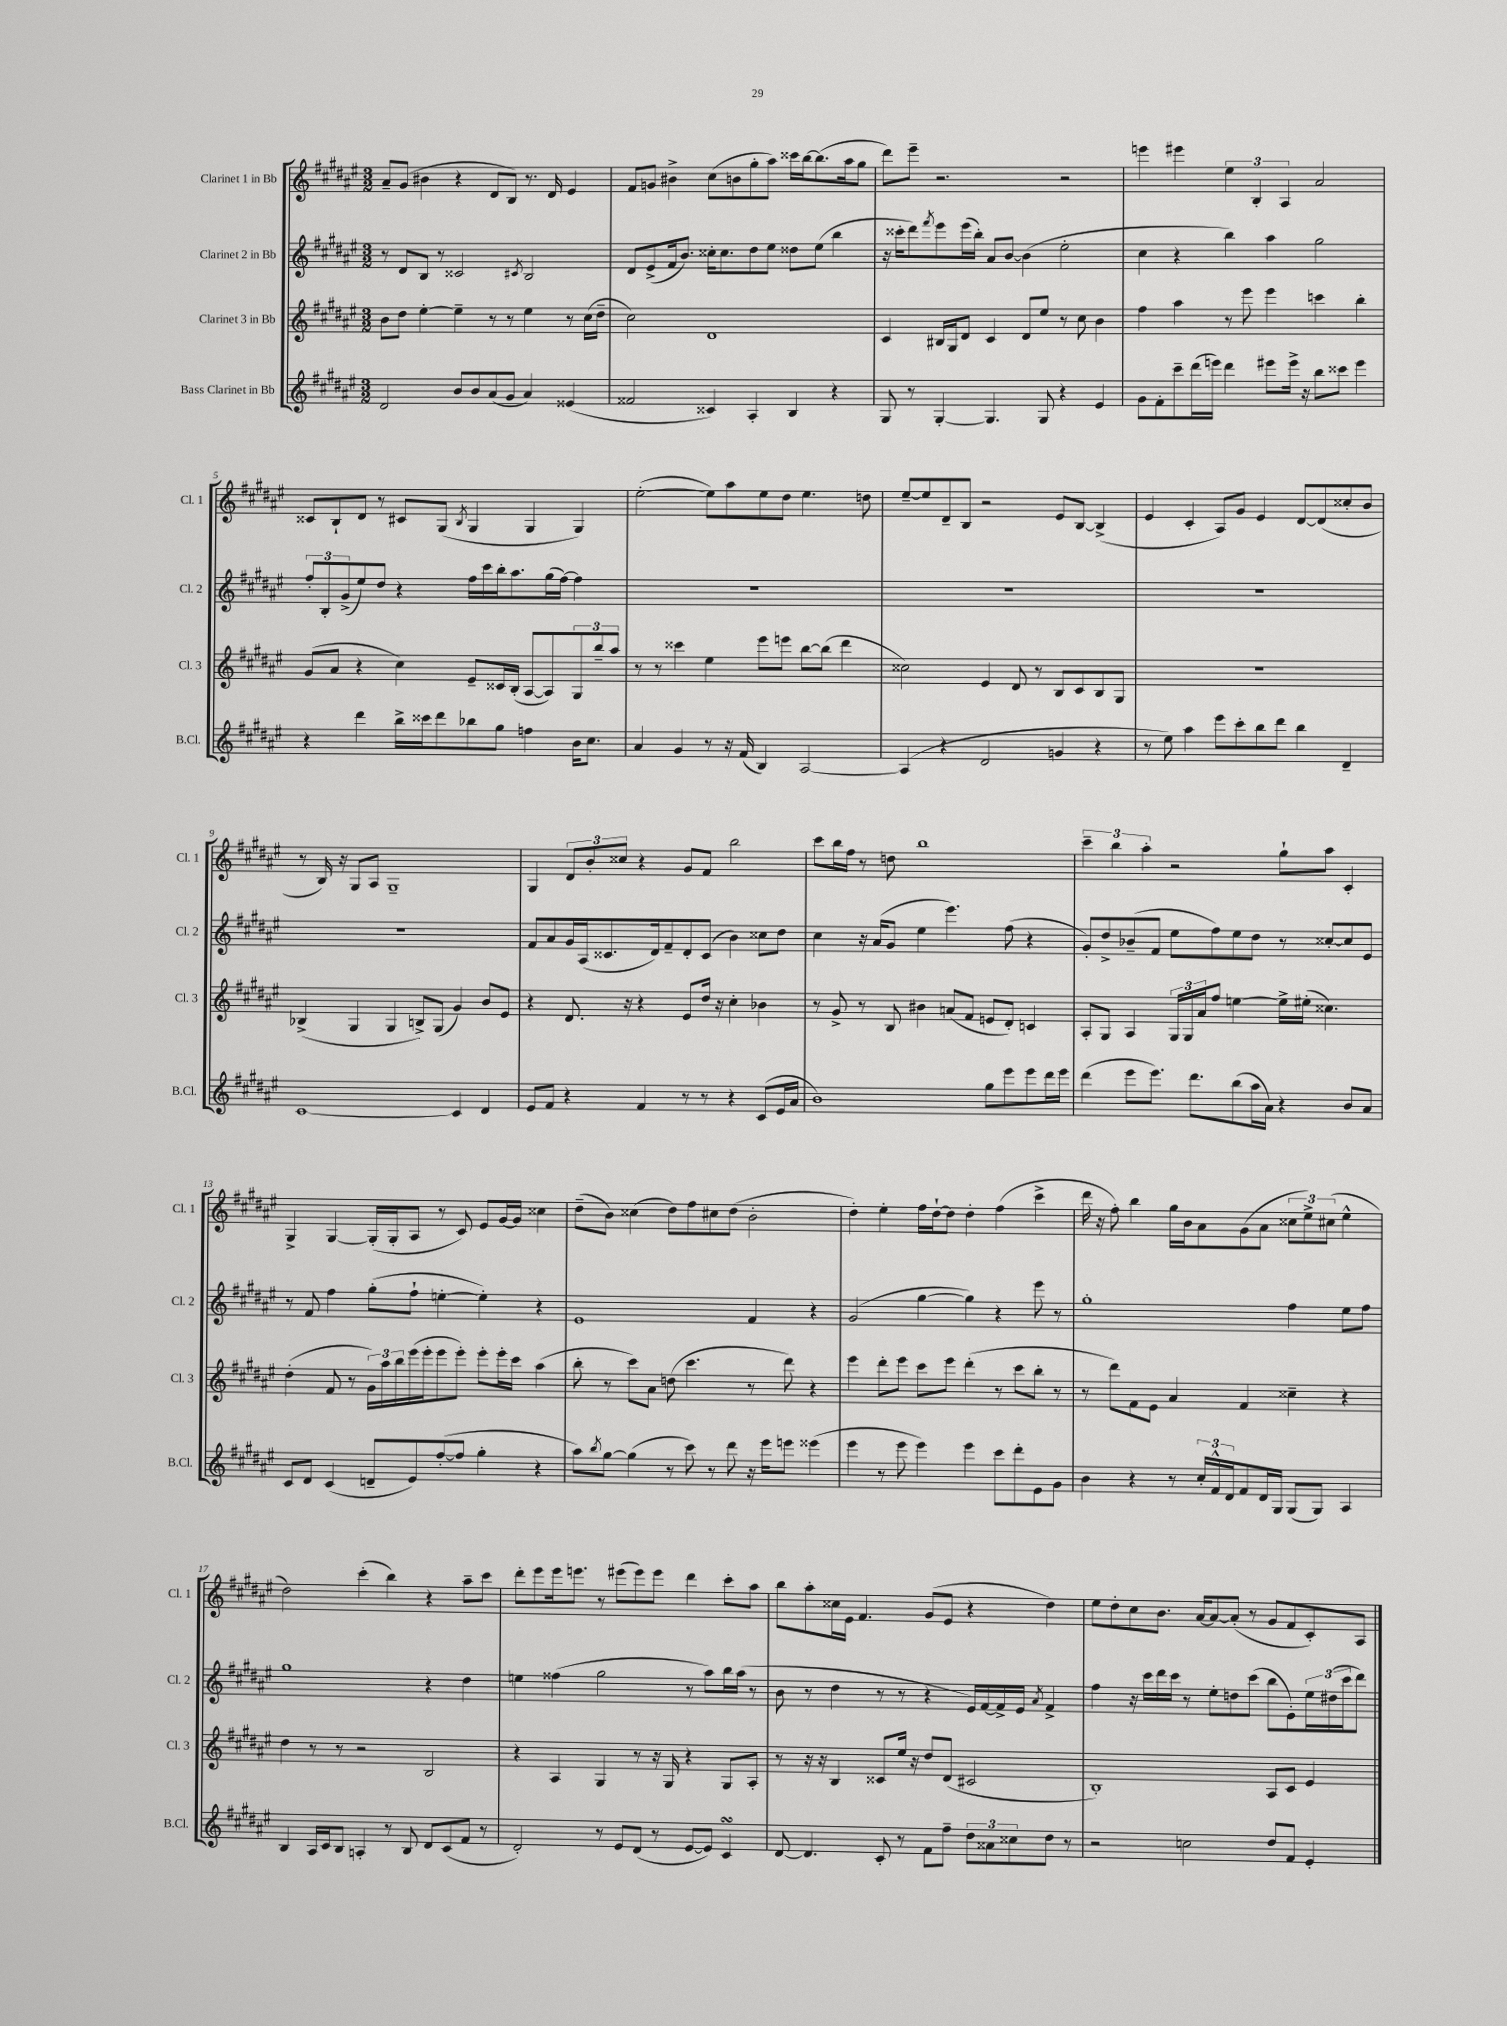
<<
\new StaffGroup <<
\new Staff = "s0" \with { instrumentName = "Clarinet 1 in Bb" shortInstrumentName = "Cl. 1" } {
    \clef treble \key fis \major \numericTimeSignature \time 3/2
    ais'8-- gis'8( bis'4 r4 dis'8 b8) r8. dis'16 eis'4 |
    fis'8 g'8 bis'4-> cis''8( b'8 gis''8-. ais''8) cisis'''16 b''16~ b''8.( ais''16 gis''8 |
    dis'''8) eis'''8-- r2. r2 |
    e'''4 eis'''4 \tuplet 3/2 { eis''4 b4-. ais4 } ais'2 |
    cisis'8 b8-! dis'8 r8 cis'8 gis8( \acciaccatura { b8 } gis4 gis4 gis4) |
    eis''2~-.( eis''8) ais''8 eis''8 dis''8 eis''4. d''8 |
    eis''8~-- eis''8 dis'8-- b8 r2 eis'8 b8~ b4->( |
    eis'4 cis'4-. ais8) gis'8 eis'4 dis'8~ dis'8( cisis''8-. b'8 |
    r8 b16) r16 gis8 ais8 gis1-- |
    gis4 \tuplet 3/2 { dis'8 b'8-. cisis''8 } r4 gis'8 fis'8 b''2 |
    cis'''8 b''16 fis''16 r8 d''8 b''1 |
    \tuplet 3/2 { cis'''4-- b''4 ais''4-. } r2 gis''8-! ais''8 cis'4-. |
    gis4-> gis4~ gis16-.( gis16-. ais8 r8 cis'8) eis'8 gis'16~ gis'16 cisis''4 |
    dis''8--( b'8) cisis''4( dis''8) fis''8 cis''8 dis''8( b'2-. |
    dis''4-.) eis''4-. fis''16 dis''16~-! dis''8 dis''4-. fis''4( cis'''4-> |
    dis'''16 r16 fis''8-.) b''4 gis''16 b'16 ais'8 gis'8( ais'8 \tuplet 3/2 { cisis''8 eis''8->) cis''8( } eis''4-^ |
    dis''2) cis'''4-.( b''4) r4 ais''8-- cis'''8 |
    dis'''8-. eis'''8 eis'''16 e'''8. r8 eis'''8( eis'''8) eis'''8 dis'''4 cis'''8-. ais''8 |
    b''8 ais''8-. cisis''16 eis'16 fis'4. gis'8( eis'8 r4 dis''4) |
    eis''8 dis''8-. cis''8 b'8. ais'16~ ais'8~ ais'8-.( r8 gis'8 fis'8 cis'8-.) ais8 \bar "|." |
}
\new Staff = "s1" \with { instrumentName = "Clarinet 2 in Bb" shortInstrumentName = "Cl. 2" } {
    \clef treble \key fis \major \numericTimeSignature \time 3/2
    r8 dis'8 b8 r8 cisis'2 \acciaccatura { cis'8 } b2 |
    dis'8 eis'8->( fis'16 b'8.) cisis''16-. cisis''8. dis''8 eis''8 disis''8 eis''8( b''4 |
    r16 cisis'''16-. dis'''8) \acciaccatura { fis'''8 } eis'''8 eis'''16( b''16-.) ais'8 b'8~ b'4( eis''2-. |
    cis''4 r4 b''4) ais''4 gis''2 |
    \tuplet 3/2 { fis''8-. b8-. gis'8->( } eis''8) dis''8 r4 fis''16 cis'''16 b''16-. ais''8. gis''16( fis''16~) fis''4 |
    R1. |
    R1. |
    R1. |
    R1. |
    fis'8 ais'8 gis'16 ais16( cisis'8. dis'16) fis'8-- dis'8-. cisis'8( b'4) cisis''8 dis''8 |
    cis''4 r16 ais'16( gis'8 eis''4 eis'''4.) fis''8( r4 |
    gis'8-.) dis''8-> bes'8--( fis'8 eis''8 fis''8) eis''8 dis''8 r8 cisis''8~-. cisis''8 eis'8 |
    r8 fis'8 fis''4 gis''8-.( fis''8-! e''4~-. e''4-.) r4 |
    eis'1 fis'4 r4 |
    gis'2( gis''4~ gis''4) r4 eis'''8 r8 |
    gis''1-. fis''4 eis''8 fis''8 |
    gis''1 r4 dis''4 |
    e''4 fisis''4( gis''2 r8 ais''8) b''16 ais''16( r8 |
    b'8 r8 dis''4 r8 r8 r4 eis'16) fis'16~ fis'16-> eis'16 \acciaccatura { ais'8 } fis'4-> |
    fis''4 r16 cis'''16 dis'''16 cis'''16 r8 eis''8-. d''8 cis'''8( b''8 eis'8-.) \tuplet 3/2 { eis''16 dis''16( cis'''16 } dis'''8) \bar "|." |
}
\new Staff = "s2" \with { instrumentName = "Clarinet 3 in Bb" shortInstrumentName = "Cl. 3" } {
    \clef treble \key fis \major \numericTimeSignature \time 3/2
    b'8 dis''8 eis''4~-. eis''4-- r8 r8 eis''4 r8 cis''16( dis''16-- |
    cis''2) dis'1 |
    cis'4 bis16 gis16 dis'8 cis'4 dis'8 eis''8 r8 cis''8 b'4 |
    fis''4 ais''4 r8 eis'''8 eis'''4 c'''4 b''4-. |
    gis'8( ais'8 r4 cis''4) eis'8-- cisis'16 b16-.( ais8~ ais8) \tuplet 3/2 { gis8 b''8-- ais''8 } |
    r8 r8 cisis'''4 eis''4 eis'''8 e'''8 b''8~ b''8( dis'''4 |
    cisis''2) eis'4 dis'8 r8 b8 cis'8 b8 gis8 |
    R1. |
    bes4->( gis4 gis4 b8->) gis8( gis'4) b'8 eis'8 |
    r4 dis'8. r16 r4 eis'8 dis''16 r16 cis''4-. bes'4 |
    r8 gis'8-> r8 b8 bis'4 a'8( fis'8 e'8 dis'8-.) c'4 |
    ais8-. gis8 ais4 \tuplet 3/2 { gis16 gis16 ais'16 } fis''8 e''4~ e''16-> eis''16-.( cisis''4.) |
    dis''4-.( fis'8 r8 \tuplet 3/2 { gis'16) ais''16 b''16 } eis'''16( eis'''16-. eis'''8 eis'''8-.) eis'''8-. eis'''16-. cis'''16 ais''4( |
    b''8-. r8 cis'''8) ais'8 d''8( cis'''4. r8 dis'''8) r4 |
    eis'''4 dis'''8-. eis'''8 cis'''8 eis'''8 dis'''4-.( r8 cis'''8 b''8-. r8 |
    r8 dis'''8) fis'8 eis'8 ais'4 fis'4 cisis''4-- r4 |
    dis''4 r8 r8 r2 b2 |
    r4 ais4 gis4 r8 r16 gis16 r4 gis8 ais8-. |
    r8 r16 r16 b4 cisis'8 eis''16 r16 dis''8 dis'8( cis'2 |
    b1-.) ais8 cis'8 eis'4 \bar "|." |
}
\new Staff = "s3" \with { instrumentName = "Bass Clarinet in Bb" shortInstrumentName = "B.Cl." } {
    \clef treble \key fis \major \numericTimeSignature \time 3/2
    dis'2 b'8 b'8 ais'8( gis'8 ais'4) eisis'4( |
    fisis'2 cisis'4) ais4-. b4 r4 |
    gis8 r8 gis4~-. gis4. gis8 r4 eis'4 |
    gis'8 fis'8-. cis'''8-- dis'''16( e'''16) dis'''4 eis'''8 eis'''16-> r16 b''8 cisis'''8 eis'''4 |
    r4 dis'''4 b''16-> cisis'''16 dis'''8 bes''8 gis''8 f''4 b'16 cis''8. |
    ais'4 gis'4 r8 r16 fis'16( b4) ais2~ |
    ais4( r4 dis'2 g'4 r4 |
    r8 eis''8) ais''4 eis'''8 cis'''8-. b''8 dis'''8 b''4 dis'4-- |
    cis'1~ cis'4 dis'4 |
    eis'8 fis'8 r4 fis'4 r8 r8 r4 cis'8( eis'16 ais'16 |
    b'1) gis''8 eis'''8 eis'''8 dis'''16 eis'''16 |
    dis'''4( eis'''8 eis'''8.) dis'''8. b''8( ais''16 ais'16) r4 b'8 ais'8 |
    cis'8 dis'8 cis'4( d'8-- eis'8) fis''8~-.( fis''8 gis''4-. r4 |
    ais''8) \acciaccatura { b''8 } gis''8~ gis''4( r8 cis'''8) r8 dis'''8 r16 eis'''16 e'''8 eisis'''4( |
    eis'''4 r8 eis'''8 eis'''4) eis'''4 cis'''8 dis'''8-. eis'8 gis'8 |
    b'4 r4 r8 \tuplet 3/2 { cis''16-. fis'16-^ dis'16 } fis'8 dis'16 gis16 gis8( gis8) ais4 |
    b4 ais16 cis'16 b8 a4-. r8 b8 dis'8 cis'8( fis'8 r8 |
    dis'2-.) r8 eis'8 dis'8( r8 eis'8~ eis'8) cis'4\turn |
    dis'8~ dis'4. cis'8-. r8 fis'8 fis''8-- \tuplet 3/2 { dis''8 aisis'8 cisis''8 } dis''8 r8 |
    r2 c''2 dis''8 fis'8 eis'4-. \bar "|." |
}
>>
>>
